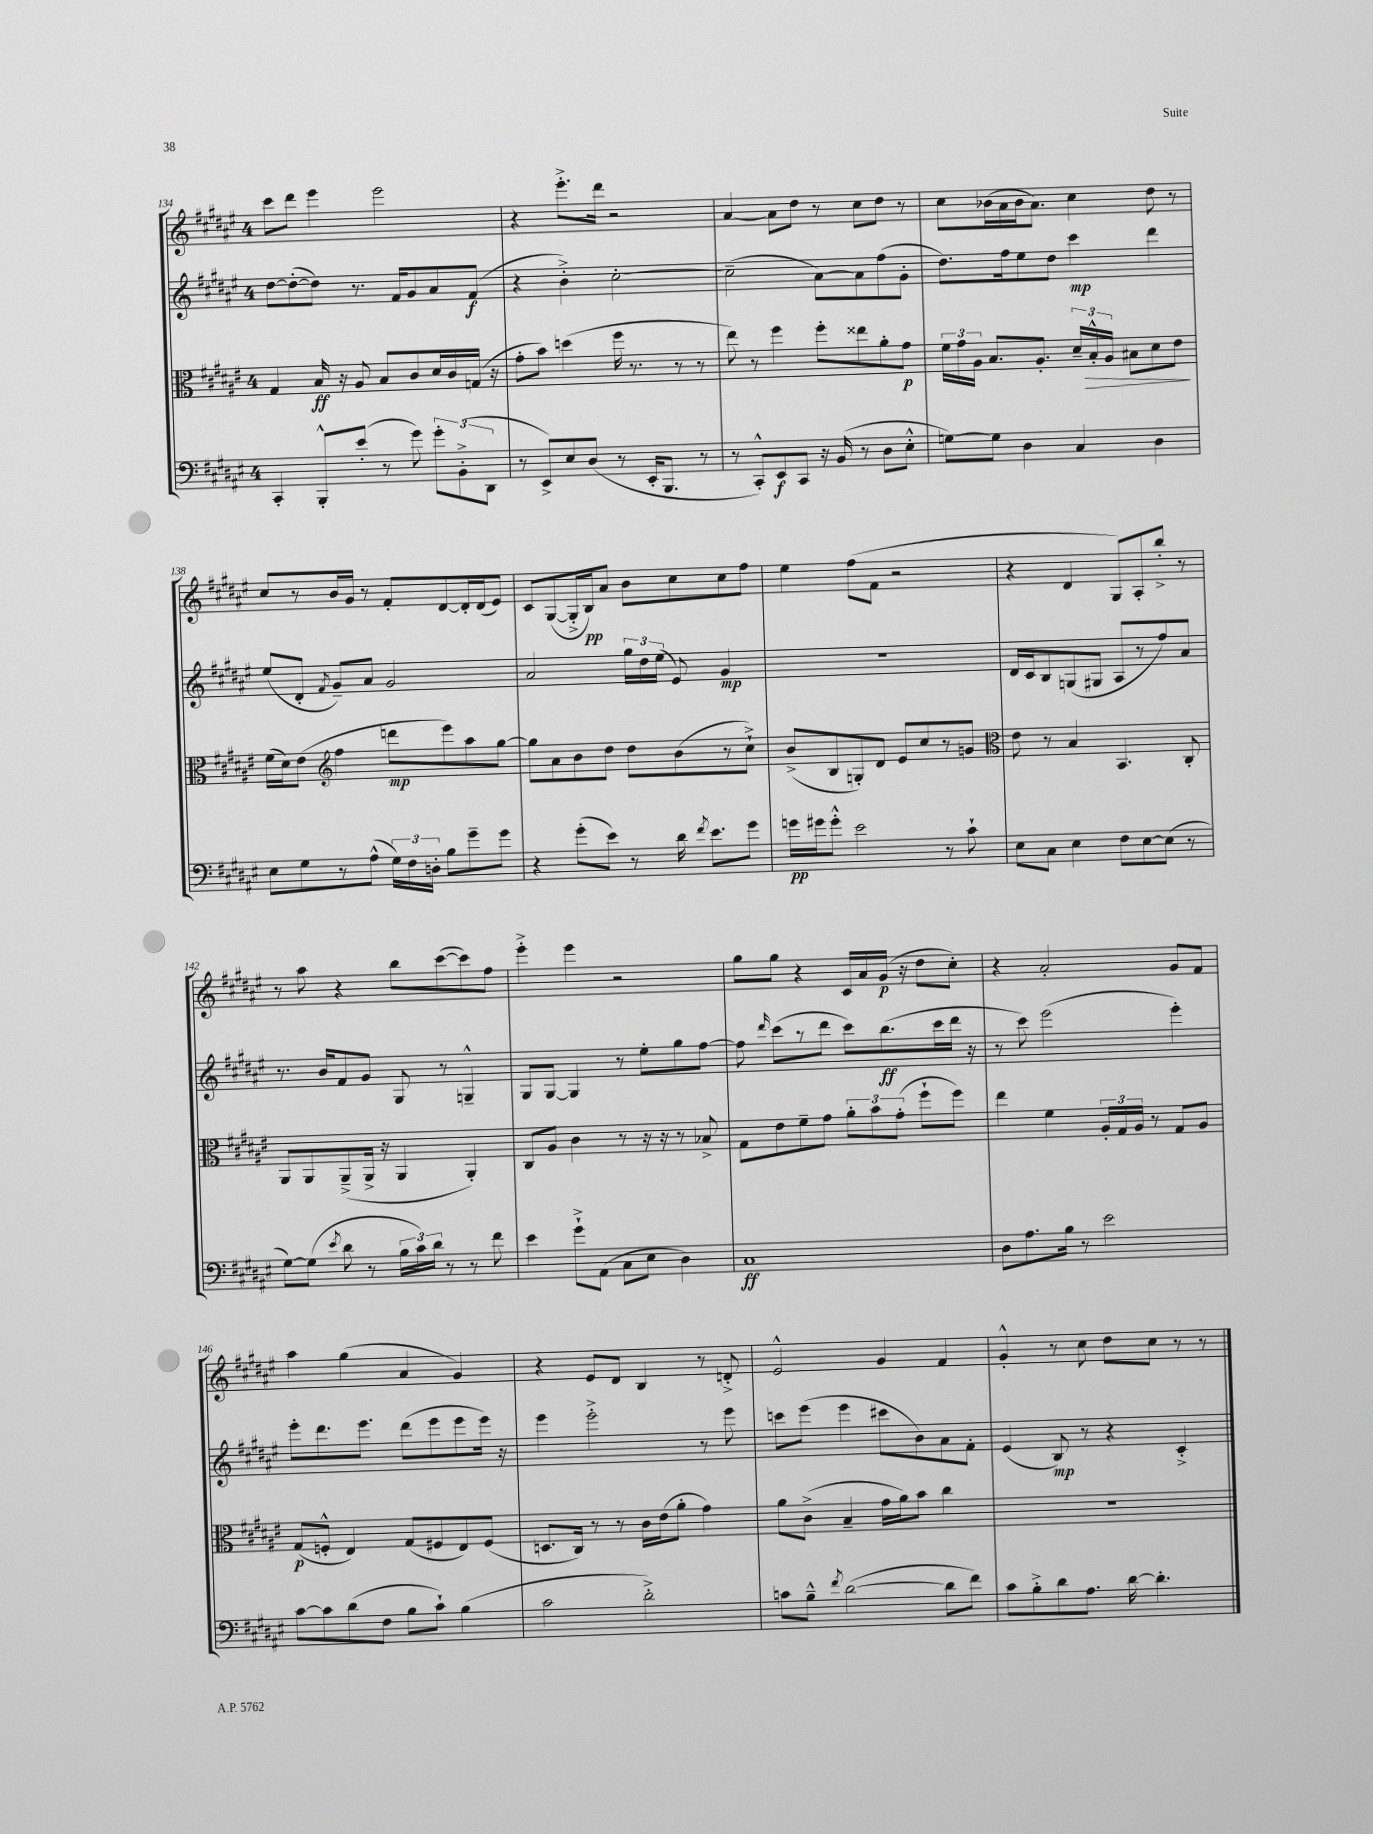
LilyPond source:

<<
\new StaffGroup <<
\new Staff = "s0" {
    \clef treble \key fis \major \once \override Staff.TimeSignature.style = #'single-digit \time 4/4
    \autoBeamOff cis'''8[ dis'''8] eis'''4 eis'''2 |
    r4 eis'''8.[-.-> dis'''16] r2 |
    ais'4~ ais'8[ dis''8] r8 cis''8[ dis''8] r8 |
    cis''8[ bes'16( ais'16 bes'16 ais'8.]) cis''4 dis''8 r8 |
    cis''8[ r8 b'16 gis'16] r8 fis'8[-. dis'8~ dis'16-. dis'16( eis'8]) |
    cis'8[ gis8~( gis16-.-> b16\pp) ais'8] b'8[ cis''8 cis''8 fis''8] |
    eis''4 fis''8[( fis'8] r2 |
    r4 dis'4 gis8[) ais8-. b''8]-.-> r8 |
    r8 ais''8 r4 b''8[ cis'''8~( cis'''8) fis''8] |
    eis'''4-.-> eis'''4 r2 |
    gis''8[ gis''8] r4 cis'16[ ais'16 gis'16]\p( r16 dis''8[ cis''8]-.) |
    r4 ais'2-. gis'8[ fis'8] |
    ais''4 gis''4( ais'4 gis'4) |
    r4 eis'8[ dis'8] b4 r8 d'8-.-> |
    eis'2-^ gis'4 fis'4 |
    gis'4-.-^ r8 cis''8 dis''8[ cis''8] r8 r8 \bar "|." |
}
\new Staff = "s1" {
    \clef treble \key fis \major \once \override Staff.TimeSignature.style = #'single-digit \time 4/4
    \autoBeamOff dis''8[~ dis''8~-.( dis''8]) r8. fis'16[ gis'8 ais'8 fis'8]\f( |
    r4 b'4-.->) cis''2~-. |
    cis''2--( ais'8[~) ais'8 fis''8( gis'8]-. |
    dis''8.[) fis''16 eis''8 dis''8] cis'''4\mp dis'''4 |
    eis''8[( dis'8]-. \acciaccatura { fis'8 } gis'8[--) ais'8] gis'2 |
    ais'2 \tuplet 3/2 { gis''16[ dis''16 eis''16]( } eis'8) gis'4\mp |
    R1 |
    dis'16[ cis'16 b8 g8( gis8] ais8[ r8 fis''8) ais'8] |
    r8. b'16[ fis'8 gis'8] gis8 r8 g4---^ |
    gis8[ gis8]~ gis4 r8 eis''8[-. gis''8 fis''8]~ |
    fis''8 \grace { dis'''16 } cis'''8[( r8 dis'''8] cis'''8[) b''8.\ff( cis'''16 dis'''16] r16 |
    r8 cis'''8) eis'''2( eis'''4-.) |
    eis'''8[-. dis'''8. eis'''8.] dis'''8[( eis'''8 eis'''8 eis'''16]) r16 |
    eis'''4 eis'''2-.-> r8 eis'''8 |
    c'''8[ eis'''8]( eis'''4 cis'''8[ b'8) ais'8 fis'8]-. |
    eis'4( b8\mp) r8 r4 cis'4-.-> \bar "|." |
}
\new Staff = "s2" {
    \clef alto \key fis \major \once \override Staff.TimeSignature.style = #'single-digit \time 4/4
    \autoBeamOff gis4 b16\ff r16 ais8 b8[ cis'8 dis'16 cis'16 g16]( r16 |
    gis'8[-. b'8]) d''4( fis''16 r8. r8 r8 |
    eis''8) r8 fis''4 fis''8[-. eisis''8 ais'8-. gis'8]\p |
    \tuplet 3/2 { fis'16[ gis'16 ais16] } b8.[ ais8.]-. \tuplet 3/2 { dis'16[-- b16-.-^\> ais16] } bis8[ dis'8 eis'8]\! |
    fis'16[( dis'16) eis'8]( \clef treble fis''4 d'''8[\mp eis'''8) ais''8 gis''8]~ |
    gis''8[ ais'8 b'8 dis''8] dis''8[ b'8( r8 cis''8]-!->) |
    b'8[->( b8 g8-.) dis'8] eis'8[ cis''8 r8 g'8] |
    \clef alto eis'8 r8 b4 b,4. cis8-. |
    ais,8[ ais,8 ais,8--->( ais,16]-> r16 ais,4 ais,4-.) |
    cis8[ ais8] cis'4 r8 r16 r16 r8 bes8-> |
    gis8[ eis'8 fis'8-- gis'8] \tuplet 3/2 { ais'8[-. b'8 gis'8]-.( } fis''8[-! fis''8]) |
    eis''4 fis'4 \tuplet 3/2 { ais16[-. gis16 ais16] } r8 gis8[ ais8] |
    gis8[\p( f8]-.-^ eis4) gis8[( fis8 eis8) fis8]( |
    d8.[ cis16]) r8 r8 cis'16[ eis'16( ais'8]-. gis'4) |
    ais'8[ cis'8]->( b4-- gis'16[ ais'16) b'8] cis''4 |
    r1 \bar "|." |
}
\new Staff = "s3" {
    \clef bass \key fis \major \once \override Staff.TimeSignature.style = #'single-digit \time 4/4
    \autoBeamOff cis,4-. b,,8[-.-^ eis'8]-.( r8 gis'8) \tuplet 3/2 { gis'8[-. b,8-.->( dis,8] } |
    r8 eis,8[->) eis8 dis8]( r8 eis,16[-. b,,8.] r8 |
    r8 cis,8[-.-^) eis,8\f cis,8] r16 b,16( r8 dis8[ eis8]-.-^ |
    g8[~) g8] dis4 cis4 dis4 |
    eis8[ gis8 r8 ais8]-^( \tuplet 3/2 { gis16[) fis16 d16]-. } b8[ gis'8-- gis'8] |
    r4 gis'8[-.( eis'8]) r8 dis'16 \acciaccatura { fis'8 } eis'8.[ gis'8] |
    g'16[\pp gis'16 gis'8]-.-^ eis'2 r8 cis'8-! |
    eis8[ cis8] eis4 fis8[ eis8~ eis8]( r8 |
    gis8[~) gis8]( \acciaccatura { eis'8 } dis'8 r8 \tuplet 3/2 { b16[ cis'16) dis'16] } r8 r8 fis'8 |
    eis'4 gis'8[-!-> ais,8]( cis8[ eis8] dis4) |
    cis1\ff |
    dis8[ ais8. b16] r8 eis'2 |
    cis'8[~ cis'8 dis'8( fis8] b8[ cis'8]-!) b4( |
    cis'2 dis'2-.->) |
    c'8[ b8]---^ \acciaccatura { fis'8 } dis'2~( dis'8[ fis'8]) |
    cis'8[ b8-.-> dis'8 ais8.] dis'16~ dis'4.-. \bar "|." |
}
>>
>>
\layout { \context { \Score currentBarNumber = #134 } }
